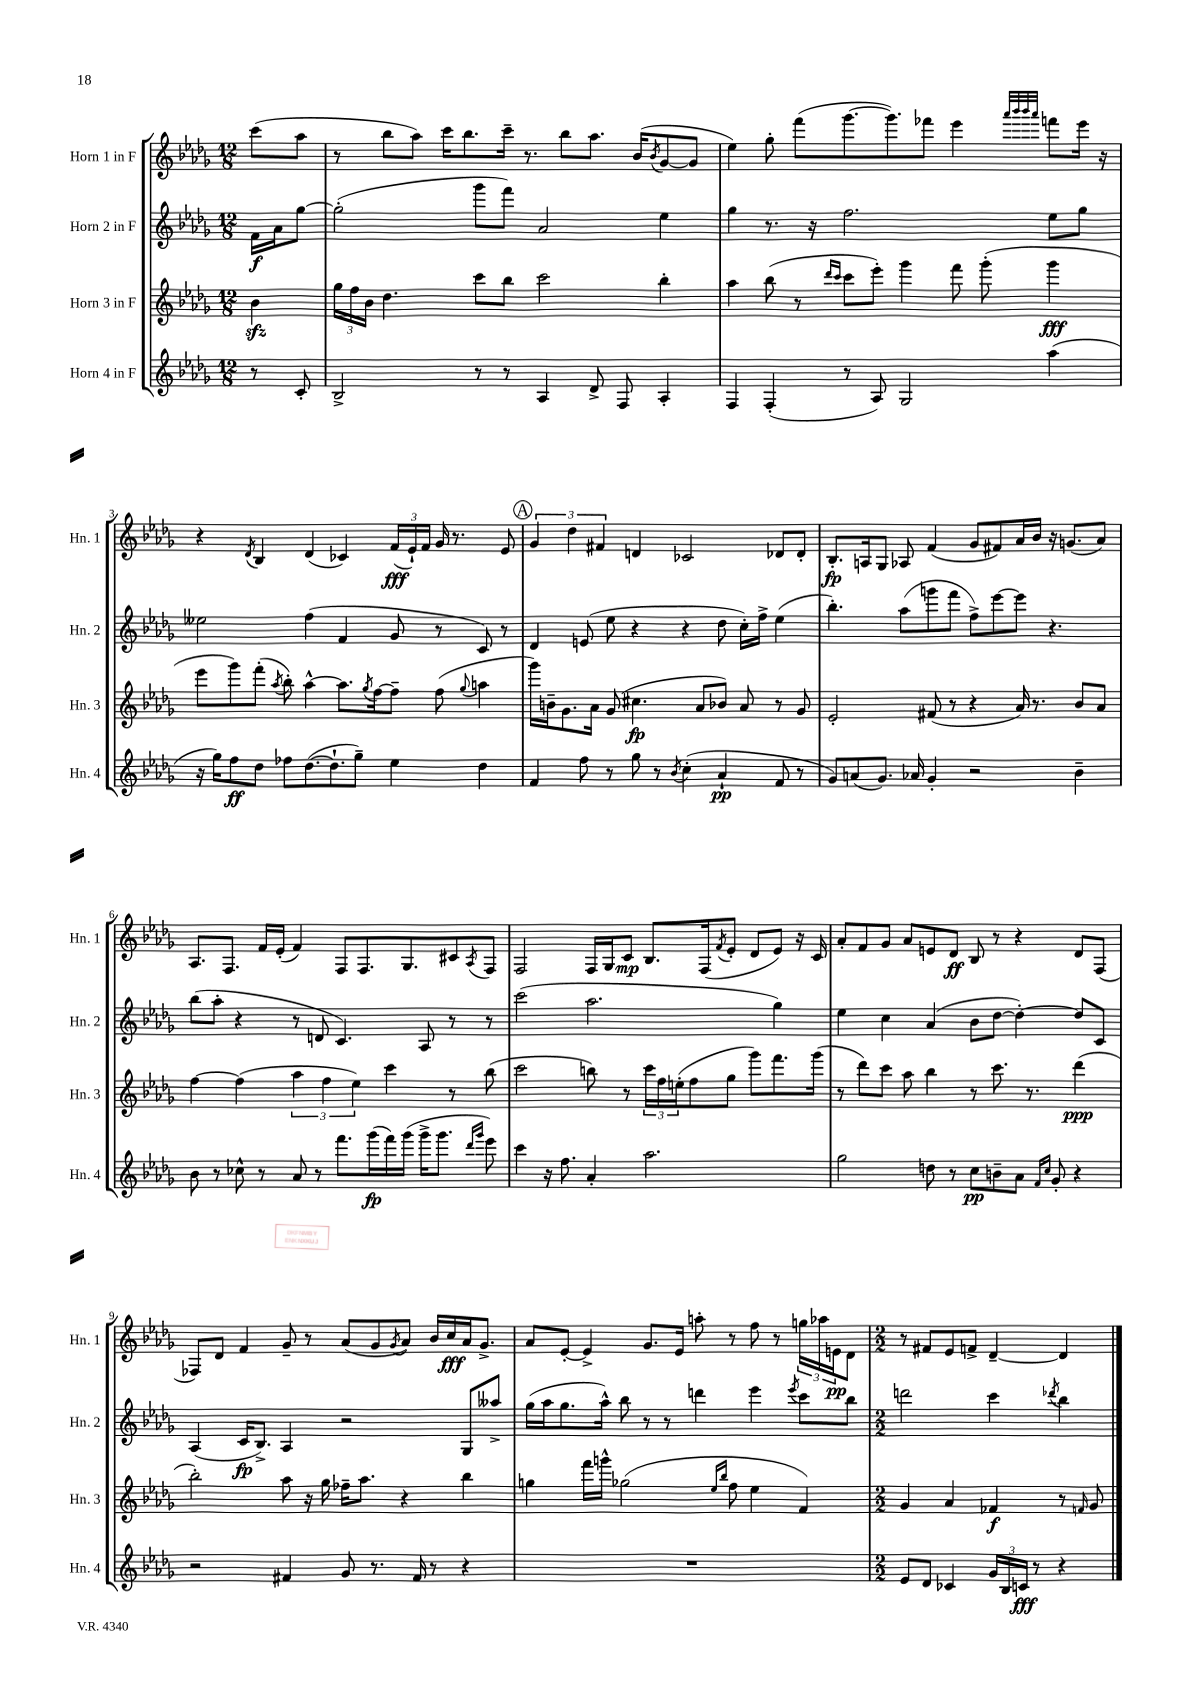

**kern	**dynam	**kern	**dynam	**kern	**dynam	**kern	**dynam
*part4	*part4	*part3	*part3	*part2	*part2	*part1	*part1
*staff4	*staff4	*staff3	*staff3	*staff2	*staff2	*staff1	*staff1
*I"Horn 4 in F	*	*I"Horn 3 in F	*	*I"Horn 2 in F	*	*I"Horn 1 in F	*
*I'Hn. 4	*	*I'Hn. 3	*	*I'Hn. 2	*	*I'Hn. 1	*
*clefG2	*	*clefG2	*	*clefG2	*	*clefG2	*
*k[b-e-a-d-g-]	*	*k[b-e-a-d-g-]	*	*k[b-e-a-d-g-]	*	*k[b-e-a-d-g-]	*
*M12/8	*	*M12/8	*	*M12/8	*	*M12/8	*
=	=	=	=	=	=	=	=
8r	.	4b-zz\	.	16f\LL	f	(8ccc\L	.
.	.	.	.	16a-\J	.	.	.
8c'/	.	.	.	[8gg-\J	.	8aa-\J	.
=1	=1	=1	=1	=1	=1	=1	=1
2B-^/	.	24gg-\LL	.	(2gg-'\]	.	8r	.
.	.	24ff\	.	.	.	.	.
.	.	24b-\JJ	.	.	.	.	.
.	.	4.dd-\	.	.	.	8bb-\L	.
.	.	.	.	.	.	8aa-\J)	.
.	.	.	.	.	.	16ccc\KL	.
.	.	.	.	.	.	8.bb-\	.
8r	.	8ccc\L	.	8ggg-\L	.	.	.
8r	.	8bb-\J	.	8fff\J)	.	16ccc~\Jk	.
.	.	.	.	.	.	8.r	.
4A-/	.	2ccc\	.	2a-/	.	.	.
.	.	.	.	.	.	8bb-\L	.
8d-^/	.	.	.	.	.	8.aa-\J	.
8F/	.	.	.	.	.	.	.
.	.	.	.	.	.	(16b-/KL	.
.	.	.	.	.	.	8qb-/	.
4A-'/	.	4bb-'\	.	4ee-\	.	[8g-/	.
.	.	.	.	.	.	8g-/J]	.
=2	=2	=2	=2	=2	=2	=2	=2
4F/	.	4aa-\	.	4gg-\	.	4ee-\)	.
(4F'/	.	(8bb-\	.	8.r	.	8gg-'\	.
.	.	8r	.	.	.	(8fff\L	.
.	.	.	.	16r	.	.	.
.	.	16qqddd-/LL	.	.	.	.	.
.	.	16qqccc/JJ	.	.	.	.	.
8r	.	8ccc\L	.	2.ff\	.	[8.ggg-\	.
8A-/)	.	8eee-'\J)	.	.	.	.	.
.	.	.	.	.	.	8.ggg-\])	.
2G-/	.	4ggg-\	.	.	.	.	.
.	.	.	.	.	.	8fff-X\J	.
.	.	8fff\	.	.	.	4eee-\	.
.	.	(8ggg-'\	.	.	.	.	.
.	.	.	.	.	.	32qqaaa-/LLL	.
.	.	.	.	.	.	32qqbbb-/	.
.	.	.	.	.	.	32qqbbb-/	.
.	.	.	.	.	.	32qqaaa-/JJJ	.
(4aa-\	.	4ggg-\	fff	8ee-\L	.	8fffn\L	.
.	.	.	.	8gg-\J	.	16eee-\Jk	.
.	.	.	.	.	.	16r	.
!!LO:LB:g=z
=3	=3	=3	=3	=3	=3	=3	=3
16r	.	8eee-\L	.	2ee--X\	.	4r	.
16gg-\KL)	.	.	.	.	.	.	.
8ff\	ff	8ggg-\)	.	.	.	.	.
.	.	.	.	.	.	8qd-/	.
8dd-\J	.	(8fff'\J	.	.	.	4B-/	.
.	.	8qaa-/	.	.	.	.	.
8ff-X\L	.	8bb-'\)	.	.	.	.	.
([8.dd-\	.	[4aa-^^\	.	(4ff\	.	(4d-/	.
8.dd-`\]	.	.	.	.	.	.	.
.	.	8.aa-\L]	.	4f/	.	4c-X/)	.
8gg-~\J)	.	.	.	.	.	.	.
.	.	8qgg-/	.	.	.	.	.
.	.	[16ff\k	.	.	.	.	.
4ee-\	.	8ff~\J]	.	8g-/	.	(24f/LL	fff
.	.	.	.	.	.	24e-`/)	.
.	.	.	.	.	.	24f/JJ	.
.	.	(8ff\	.	8r	.	16g-/	.
.	.	.	.	.	.	8.r	.
.	.	8qqgg-/	.	.	.	.	.
4dd-\	.	4aan\	.	8c/)	.	.	.
.	.	.	.	8r	.	8e-/	.
!!LO:REH:place=s1:t=A
=4	=4	=4	=4	=4	=4	=4	=4
4f/	.	16ggg-\LL)	.	4d-/	.	6g-/	.
.	.	16bn~\J	.	.	.	.	.
.	.	8.g-\	.	.	.	.	.
.	.	.	.	.	.	6dd-\	.
8ff\	.	.	.	(8en/	.	.	.
.	.	16a-\Jk	.	.	.	.	.
.	.	.	.	.	.	6f#X/	.
8r	.	(8g-/	.	8ee-\	.	.	.
8gg-\	.	4.cc#X\	fp	4r	.	4dn/	.
8r	.	.	.	.	.	.	.
8qb-/	.	.	.	.	.	.	.
(4cc'\	.	.	.	4r	.	2c-X/	.
.	.	8a-/L	.	.	.	.	.
4a-`/	pp	8b-X/J)	.	8dd-\	.	.	.
.	.	8a-/	.	16cc'\LL)	.	.	.
.	.	.	.	16ff^\JJ	.	.	.
8f/	.	8r	.	(4ee-\	.	8d-X/L	.
8r	.	8g-/	.	.	.	8d-'/J	.
=5	=5	=5	=5	=5	=5	=5	=5
8g-/L)	.	2e-'/	.	4.bb-'\)	.	8.B-'/L	fp
(8an/	.	.	.	.	.	.	.
.	.	.	.	.	.	16An/k	.
8.g-/J)	.	.	.	.	.	8G-/J	.
.	.	.	.	(8aa-\L	.	8A-X/	.
16a-X/	.	.	.	.	.	.	.
4g-'/	.	(8f#X/	.	8gggn\	.	(4f/	.
.	.	8r	.	8fff\J	.	.	.
2r	.	4r	.	8ff^\L)	.	8g-/L	.
.	.	.	.	[8eee-\	.	8f#X/)	.
.	.	16a-/)	.	8eee-\J]	.	16a-/L	.
.	.	8.r	.	.	.	16b-/JJ	.
.	.	.	.	4.r	.	16r	.
.	.	.	.	.	.	(8.gn/L	.
4b-~\	.	8b-/L	.	.	.	.	.
.	.	8a-/J	.	.	.	8a-/J)	.
!!LO:LB:g=z
=6	=6	=6	=6	=6	=6	=6	=6
8b-\	.	[4ff\	.	(8bb-\L	.	8.A-/L	.
8r	.	.	.	8aa-'\J	.	.	.
.	.	.	.	.	.	8.F/J	.
8cc-X^^\	.	(4ff\]	.	4r	.	.	.
8r	.	.	.	.	.	16f/LL	.
.	.	.	.	.	.	(16e-'/JJ	.
8a-/	.	6aa-\	.	8r	.	4f/)	.
8r	.	.	.	8dn/	.	.	.
.	.	6ff\	.	.	.	.	.
8.fff\L	.	.	.	4.c/)	.	8F/L	.
.	.	6ee-\)	.	.	.	.	.
.	.	.	.	.	.	8.F/	.
(16ggg-\L	fp	.	.	.	.	.	.
16fff\)	.	4ccc\	.	.	.	.	.
(16ggg-\JJ	.	.	.	.	.	8.G-/	.
16ggg-^\KL	.	.	.	8A-/	.	.	.
8.ggg-\J	.	.	.	.	.	.	.
.	.	8r	.	8r	.	8c#X/	.
16qqddd-/LL	.	.	.	.	.	.	.
16qqggg-/JJ	.	.	.	.	.	8qA-/	.
8eee-\)	.	(8bb-\	.	8r	.	8F/J	.
=7	=7	=7	=7	=7	=7	=7	=7
4ccc\	.	2ccc\	.	(2ccc\	.	2F/	.
16r	.	.	.	.	.	.	.
8.ff\	.	.	.	.	.	.	.
4a-'/	.	8bbn\)	.	2.aa-\	.	16F/LL	.
.	.	.	.	.	.	16G-/J	.
.	.	8r	.	.	.	8c/J	mp
2.aa-\	.	24ccc\LL	.	.	.	8.B-/L	.
.	.	24ff\	.	.	.	.	.
.	.	(24een'\J	.	.	.	.	.
.	.	8ff\	.	.	.	.	.
.	.	.	.	.	.	(16F/k	.
.	.	.	.	.	.	8qf/	.
.	.	8gg-\J	.	.	.	8e-'/J	.
.	.	8ggg-\L)	.	.	.	8d-/L	.
.	.	8.fff\	.	4gg-\)	.	8e-/J)	.
.	.	.	.	.	.	16r	.
.	.	(16ggg-\Jk	.	.	.	16c/	.
=8	=8	=8	=8	=8	=8	=8	=8
2gg-\	.	8r	.	4ee-\	.	8a-'/L	.
.	.	8ddd-\L)	.	.	.	8f/	.
.	.	8ccc\J	.	4cc\	.	8g-/J	.
.	.	8aa-\	.	.	.	8a-/L	.
8ddn\	.	4bb-\	.	(4a-/	.	8en/	.
8r	.	.	.	.	.	8d-/J	ff
8cc\L	pp	8r	.	8b-\L	.	8B-/	.
8bn~\	.	8.ccc\	.	[8dd-\J	.	8r	.
8a-\J	.	.	.	4dd-'\_)	.	4r	.
.	.	8.r	.	.	.	.	.
16qqf/LL	.	.	.	.	.	.	.
16qqcc/JJ	.	.	.	.	.	.	.
8g-'/	.	.	.	.	.	.	.
4r	.	(4ddd-\	ppp	8dd-/L]	.	8d-/L	.
.	.	.	.	8c/J	.	(8F/J	.
!!LO:LB:g=z
=9	=9	=9	=9	=9	=9	=9	=9
2r	.	2bb-'\)	.	(4A-/	.	8F-X/L)	.
.	.	.	.	.	.	8d-/J	.
.	.	.	.	16c/KL	fp	4f/	.
.	.	.	.	8.B-^/J)	.	.	.
4f#X/	.	8aa-\	.	4A-/	.	8g-~/	.
.	.	16r	.	.	.	8r	.
.	.	16gg-\	.	.	.	.	.
8g-/	.	16ff-X~\KL	.	2r	.	(8a-/L	.
.	.	8.aa-\J	.	.	.	.	.
8.r	.	.	.	.	.	8g-/	.
.	.	.	.	.	.	8qg-/	.
.	.	4r	.	.	.	8a-/J)	.
16f#/	.	.	.	.	.	.	.
8r	.	.	.	.	.	16b-/LL	.
.	.	.	.	.	.	16cc/	fff
4r	.	4bb-\	.	8G-/L	.	16a-/J	.
.	.	.	.	.	.	8.g-^/J	.
.	.	.	.	8aa--X^/J	.	.	.
=10	=10	=10	=10	=10	=10	=10	=10
1.r	.	4ggn\	.	(16gg-\LL	.	8a-/L	.
.	.	.	.	16aa-\J	.	.	.
.	.	.	.	8.gg-\	.	[8e-'/J	.
.	.	16fff\LL	.	.	.	4e-^/]	.
.	.	16gggn^^\JJ	.	16aa-^^\Jk)	.	.	.
.	.	(2gg-X\	.	8bb-\	.	.	.
.	.	.	.	8r	.	8.g-/L	.
.	.	.	.	8r	.	.	.
.	.	.	.	.	.	16e-/Jk	.
.	.	.	.	4dddn\	.	8aan'\	.
.	.	16qqee-/LL	.	.	.	.	.
.	.	16qqbb-/JJ	.	.	.	.	.
.	.	8ff\	.	.	.	8r	.
.	.	4ee-\	.	4eee-\	.	8ff\	.
.	.	.	.	.	.	8r	.
.	.	.	.	8qeee-/	.	.	.
.	.	4f/)	.	8ccc\L	.	24ggn\LL	.
.	.	.	.	.	.	24aa-X\	.
.	.	.	.	.	.	24en\J	pp
.	.	.	.	8bb-\J	.	8d-\J	.
=11	=11	=11	=11	=11	=11	=11	=11
*M2/2	*	*M2/2	*	*M2/2	*	*M2/2	*
8e-/L	.	4g-/	.	2dddn\	.	8r	.
8d-/J	.	.	.	.	.	8f#X/L	.
4c-X/	.	4a-/	.	.	.	8e-/	.
.	.	.	.	.	.	8fn^/J	.
24g-/LL	.	4f-X/	f	4ccc\	.	[4d-~/	.
24B-/	.	.	.	.	.	.	.
24cn/JJ	fff	.	.	.	.	.	.
8r	.	.	.	.	.	.	.
.	.	.	.	8qddd-X/	.	.	.
4r	.	8r	.	4bb-\	.	4d-/]	.
.	.	16qqfn/	.	.	.	.	.
.	.	8g-/	.	.	.	.	.
==	==	==	==	==	==	==	==
*-	*-	*-	*-	*-	*-	*-	*-
